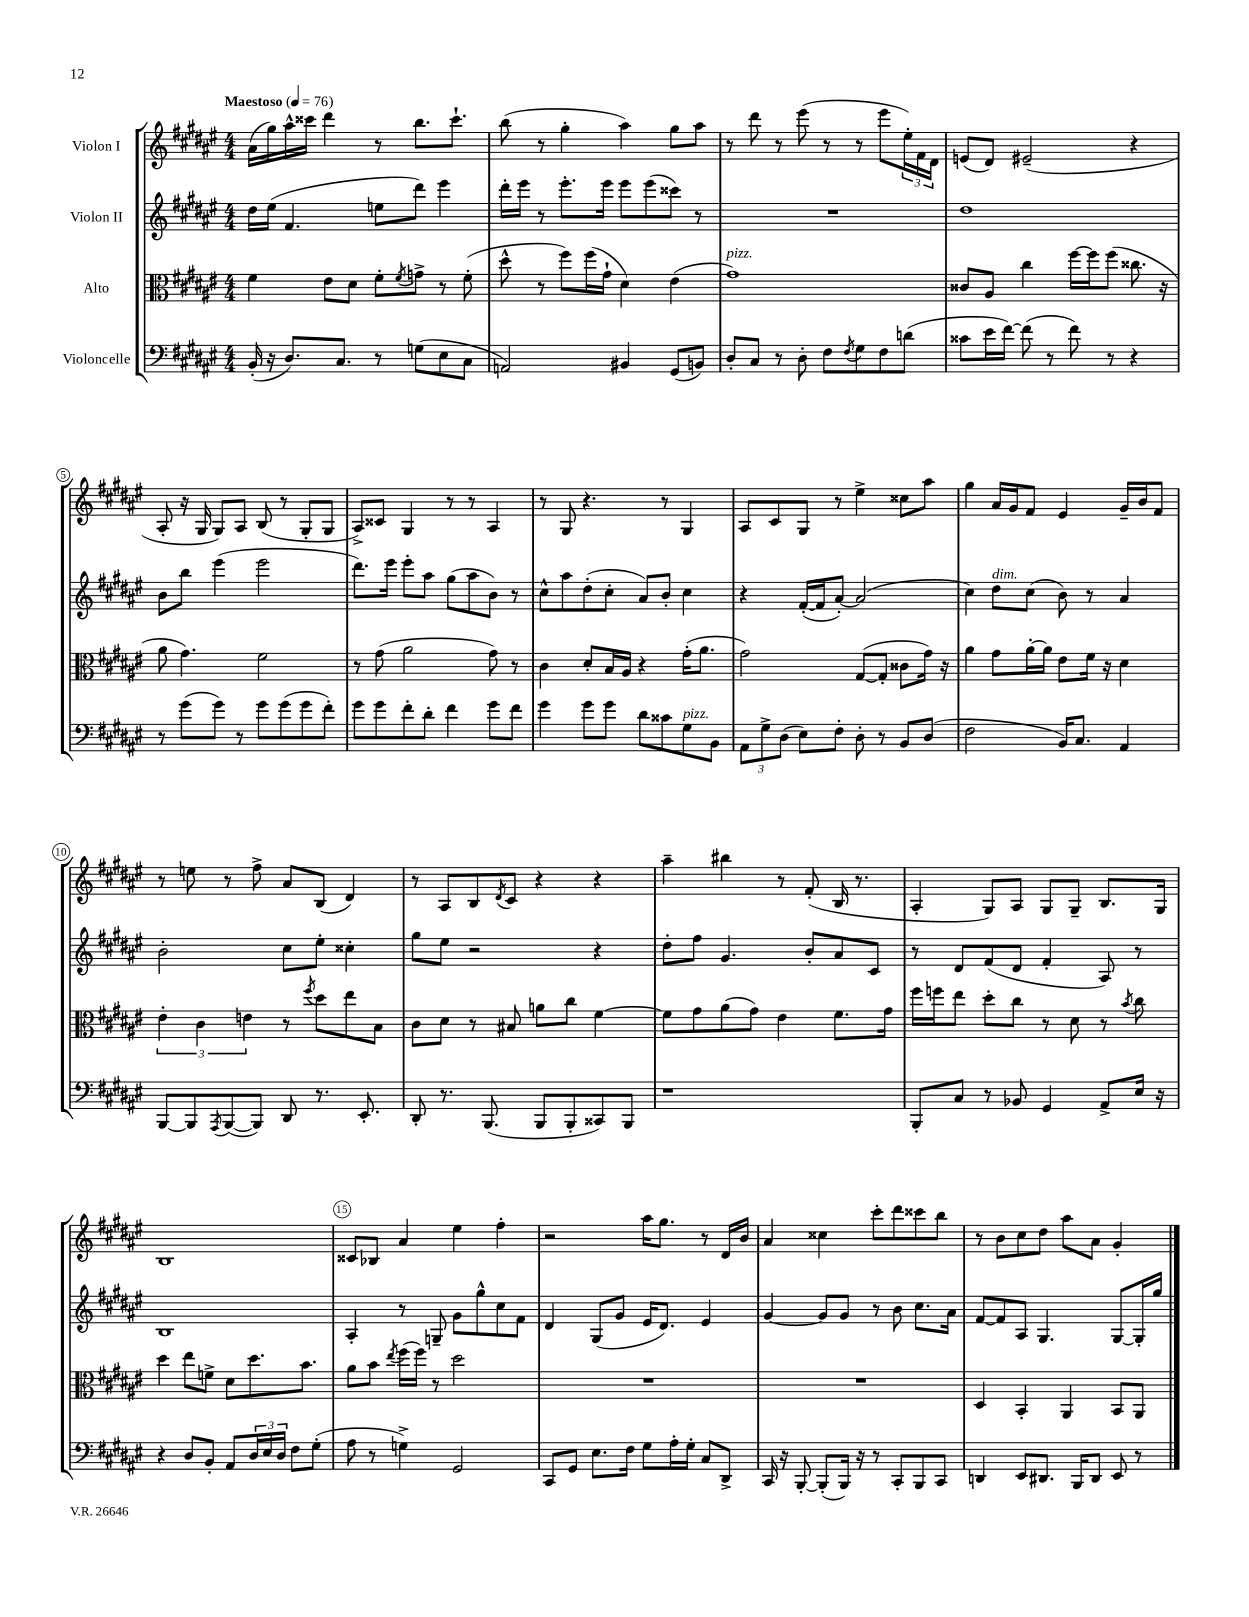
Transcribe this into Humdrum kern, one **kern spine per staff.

**kern	**kern	**kern	**kern
*part4	*part3	*part2	*part1
*staff4	*staff3	*staff2	*staff1
*I"Violoncelle	*I"Alto	*I"Violon II	*I"Violon I
*clefF4	*clefC3	*clefG2	*clefG2
*k[f#c#g#d#a#e#]	*k[f#c#g#d#a#e#]	*k[f#c#g#d#a#e#]	*k[f#c#g#d#a#e#]
*M4/4	*M4/4	*M4/4	*M4/4
*MM76	*MM76	*MM76	*MM76
=1	=1	=1	=1
!	!	!	!LO:TX:a:B:t=Maestoso
(16BB'/	4f#\	16dd#\LL	(16a#\LL
16r	.	(16ee#\JJ	16gg#\)
8.D#/L)	.	4.f#/	16aa#^^\
.	.	.	16ccc##X\JJ
.	8e#\L	.	4ddd#\
8.C#/J	.	.	.
.	8d#\J	.	.
8r	8f#'\L	8een\L	8r
.	8qf#/	.	.
(8Gn\L	8gn^\J	8ddd#\J)	8.bb\L
8E#\	8r	4eee#\	.
.	.	.	8.ccc##`\J
8C#\J	(8f#'\	.	.
=2	=2	=2	=2
2AAn/)	8dd#^^\	16ddd#'\LL	(8bb\
.	.	16eee#\JJ	.
.	8r	8r	8r
.	8ff#\L)	8.eee#'\L	4gg#'\
.	(16ff#\L	.	.
.	16g#`\JJ	16eee#\Jk	.
4BB#X/	4d#\)	8eee#\L	4aa#\)
.	.	(8eee#\	.
(8GG#/L	(4e#\	8ccc##X\J)	8gg#\L
8BBn/J)	.	8r	8aa#\J
=3	=3	=3	=3
!	!LO:TX:a:i:t=pizz.	!	!
8D#'/L	1g#)	1r	8r
8C#/J	.	.	8ddd#\
8r	.	.	8r
8D#'\	.	.	(8eee#\
8F#\L	.	.	8r
8qF#/	.	.	.
8G#\	.	.	8r
8F#\	.	.	8eee#\L
(8dn\J	.	.	24ee#'\L)
.	.	.	24f#\
.	.	.	24d#\JJ
=4	=4	=4	=4
8c##X\L	8c##X/L	1dd#	(8en/L
16e#\L	8A#/J	.	8d#/J)
[16f#\JJ)	.	.	.
(8f#\]	4cc#\	.	(2e#X~/
8r	.	.	.
8f#\)	[16ff#\LL	.	.
.	16ff#\J]	.	.
8r	(8ff#\J	.	.
4r	8.cc##X\	.	4r
.	16r	.	.
!!LO:LB:g=z
=5	=5	=5	=5
8r	8a#\	8b\L	8A#'/
(8g#\L	4.g#\)	8bb\J	16r
.	.	.	16G#/
8g#\J)	.	(4eee#\	8G#/L)
8r	.	.	8A#/J
8g#\L	2f#\	2eee#\	(8B/
(8g#\	.	.	8r
8g#\	.	.	8G#'/L
8f#'\J)	.	.	8G#/J
=6	=6	=6	=6
8g#\L	8r	8.ddd#\L)	8A#^/L)
8g#\	(8g#\	.	8c##X/J
.	.	16eee#\Jk	.
8f#'\	2a#\	8eee#'\L	4G#/
8d#'\J	.	8aa#\J	.
4f#\	.	(8gg#\L	8r
.	.	8aa#\	8r
8g#\L	8g#\)	8b\J)	4A#/
8f#\J	8r	8r	.
=7	=7	=7	=7
4g#\	4c#\	8cc#^^\L	8r
.	.	8aa#\	8G#/
8g#\L	8d#'/L	(8dd#'\	4.r
8g#\J	16B/L	8cc#'\J	.
.	16A#/JJ	.	.
8d#\L	4r	8a#/L)	.
8c##X\	.	8b'/J	8r
!LO:TX:a:i:t=pizz.	!	!	!
8G#\	(16g#'\KL	4cc#\	4G#/
.	8.a#\J	.	.
8BB\J	.	.	.
=8	=8	=8	=8
12AA#\L	2g#\)	4r	8A#/L
12G#^\	.	.	.
.	.	.	8c#/
(12D#\J	.	.	.
8E#\L)	.	([16f#'/LL	8G#/J
.	.	16f#/J]	.
8F#'\J	.	[8a#'/J)	8r
8D#'\	([8G#/L	(2a#/]	4ee#^\
8r	8G#'/J]	.	.
8BB/L	8c##X\L	.	8cc##X\L
(8D#/J	16g#\Jk)	.	8aa#\J
.	16r	.	.
=9	=9	=9	=9
2F#\	4a#\	4cc#\)	4gg#\
!	!	!LO:TX:a:i:t=dim.	!
.	8g#\L	8dd#\L	16a#/LL
.	.	.	16g#/J
.	[16a#'\L	(8cc#\J	8f#/J
.	16a#\JJ]	.	.
16BB/KL)	8e#\L	8b\)	4e#/
8.C#/J	.	.	.
.	16f#\Jk	8r	.
.	16r	.	.
4AA#/	4d#\	4a#/	16g#~/LL
.	.	.	16b/J
.	.	.	8f#/J
!!LO:LB:g=z
=10	=10	=10	=10
[8BBB/L	6e#'\	2b'\	8r
8BBB/]	.	.	8een\
.	6c#\	.	.
8qAAA#/	.	.	.
([8BBB/	.	.	8r
.	6en\	.	.
8BBB/J])	.	.	8ff#^\
8DD#/	8r	8cc#\L	8a#/L
.	8qff#/	.	.
8.r	8dd#\L	8ee#'\J	(8B/J
.	8ee#\	4cc##X'\	4d#/)
8.EE#'/	.	.	.
.	8B\J	.	.
=11	=11	=11	=11
8DD#'/	8c#\L	8gg#\L	8r
8.r	8d#\J	8ee#\J	8A#/L
.	8r	2r	8B/
(8.BBB/	.	.	.
.	.	.	8qd#/
.	8B#X/	.	8c#/J
8BBB/L	8an\L	.	4r
8BBB'/	8cc#\J	.	.
8CC##X/)	[4f#\	4r	4r
8BBB/J	.	.	.
=12	=12	=12	=12
1r	8f#\L]	8dd#'\L	4aa#~\
.	8g#\	8ff#\J	.
.	(8a#\	4.g#/	4bb#X\
.	8g#\J)	.	.
.	4e#\	.	8r
.	.	8b'/L	(8f#'/
.	8.f#\L	8a#/	16B/
.	.	.	8.r
.	.	8c#/J	.
.	16g#\Jk	.	.
=13	=13	=13	=13
8BBB'/L	16ff#\LL	8r	4A#'/
.	16ffn\J	.	.
8C#/J	8ee#\J	8d#/L	.
8r	8dd#'\L	(8f#/	8G#/L)
8BB-X/	8cc#\J	8d#/J	8A#/J
4GG#/	8r	4f#'/	8G#/L
.	8d#\	.	8G#~/J
8AA#^/L	8r	8A#/)	8.B/L
.	8qb/	.	.
16E#/Jk	8cc#\	8r	.
16r	.	.	16G#/Jk
!!LO:LB:g=z
=14	=14	=14	=14
4r	4dd#\	1B	1B
8D#/L	8ee#\L	.	.
8BB'/J	8fn^\J	.	.
8AA#/L	8d#\L	.	.
24D#/L	8.dd#\	.	.
24E#/	.	.	.
24D#/JJ	.	.	.
8F#\L	.	.	.
.	8.b\J	.	.
(8G#'\J	.	.	.
=15	=15	=15	=15
8A#\	8a#\L	4A#'/	8c##X/L
8r	8b\J	.	8B-X/J
.	8qee#/	.	.
4Gn^\)	(16ff#\LL	8r	4a#/
.	16ff#\JJ)	.	.
.	8r	8Gn~/	.
2GG#/	2dd#\	8g#\L	4ee#\
.	.	8gg#^^\	.
.	.	8cc#\	4ff#'\
.	.	8f#\J	.
=16	=16	=16	=16
8CC#/L	1r	4d#/	2r
8GG#/J	.	.	.
8.E#\L	.	(8G#/L	.
.	.	8g#/J	.
16F#\Jk	.	.	.
8G#\L	.	16e#/KL	16aa#\KL
.	.	8.d#/J)	8.gg#\J
16A#'\L	.	.	.
16G#'\JJ	.	.	.
8C#/L	.	4e#/	8r
8DD#^/J	.	.	16d#/LL
.	.	.	16b/JJ
=17	=17	=17	=17
16CC#/	1r	[4g#/	4a#/
16r	.	.	.
[8BBB'/	.	.	.
(8BBB'/L]	.	8g#/L]	4cc##X\
16BBB/Jk)	.	8g#/J	.
16r	.	.	.
8r	.	8r	8ccc#'\L
8CC#'/L	.	8b\	8ddd#\
8BBB/	.	8.cc#\L	8ccc##X\
8CC#/J	.	.	8bb\J
.	.	16a#\Jk	.
=18	=18	=18	=18
4DDn/	4D#/	[8f#/L	8r
.	.	8f#/]	8b\L
8EE#/L	4BB'/	8A#/J	8cc#\
8.DD#X/J	.	4.G#/	8dd#\J
.	4AA#/	.	8aa#\L
16BBB/KL	.	.	.
8DD#/J	.	.	8a#\J
8EE#/	8BB/L	[8G#/L	4g#'/
8r	8AA#/J	16G#'/L]	.
.	.	16gg#/JJ	.
==	==	==	==
*-	*-	*-	*-
